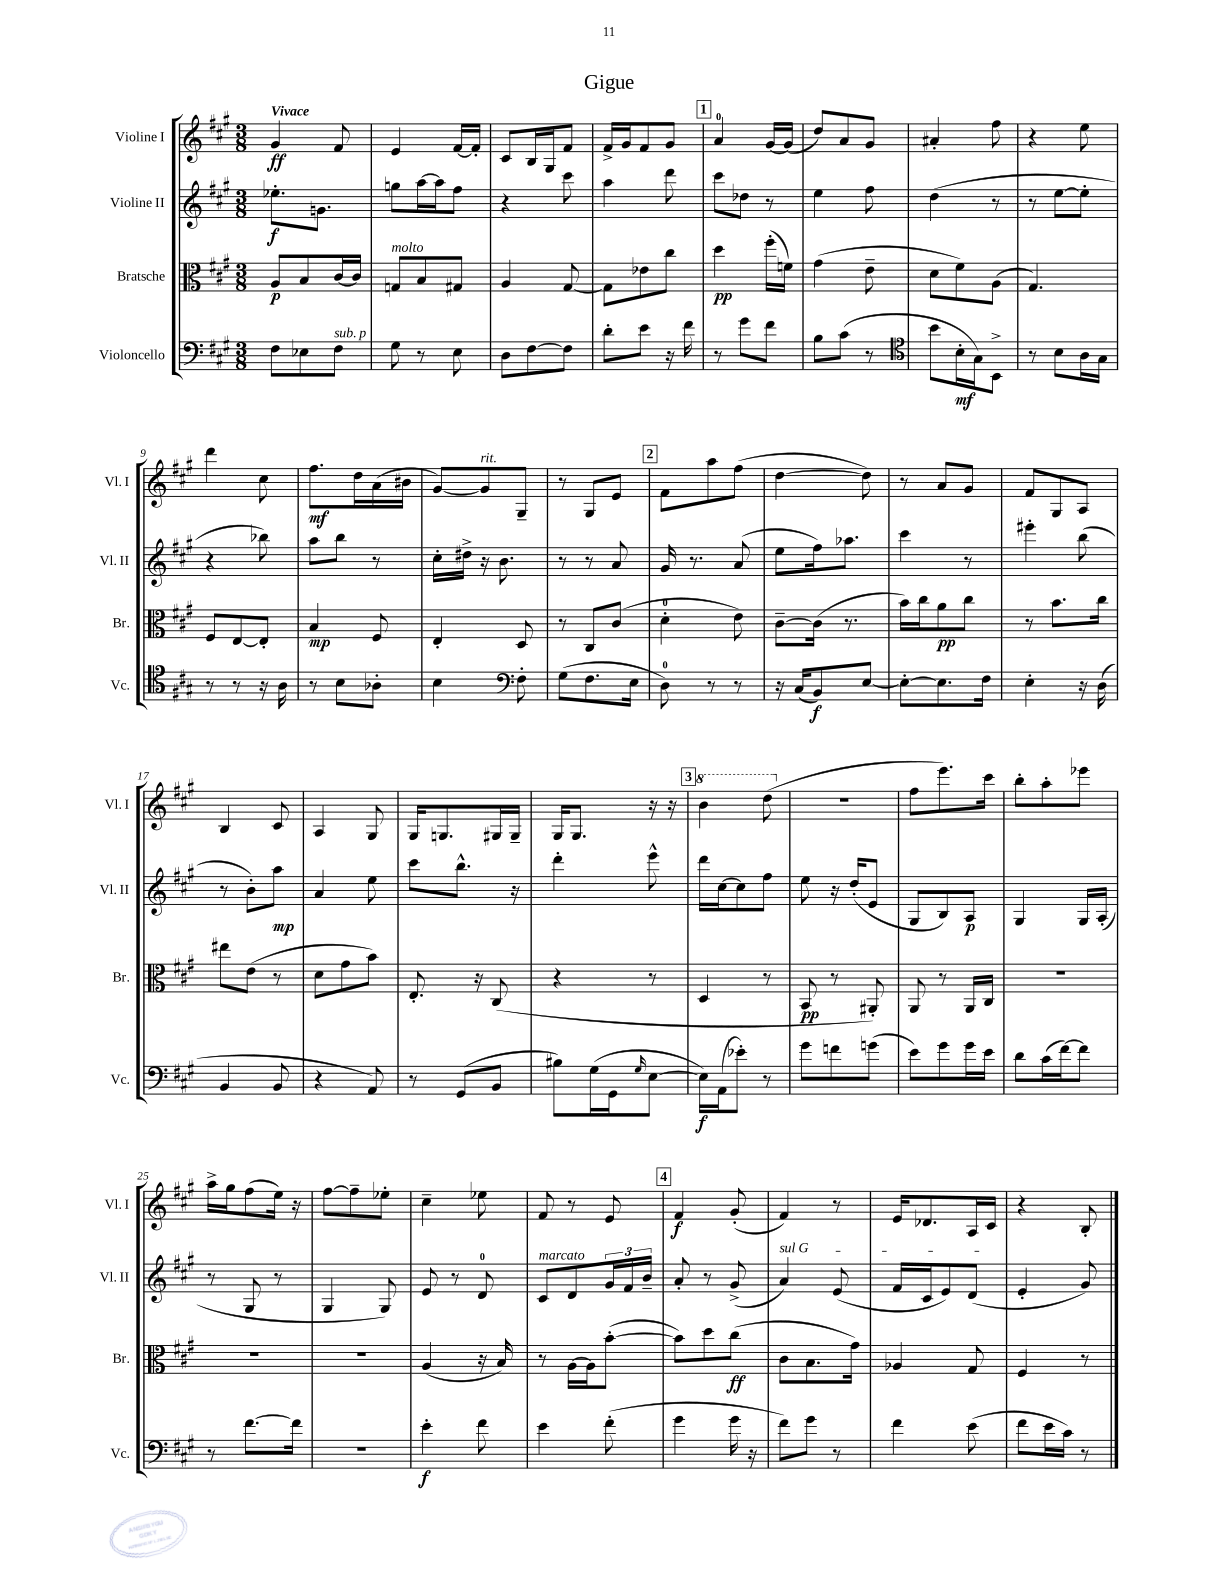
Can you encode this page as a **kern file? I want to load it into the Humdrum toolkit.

**kern	**kern	**kern	**kern
*staff4	*staff3	*staff2	*staff1
*clefF4	*clefC3	*clefG2	*clefG2
*k[f#c#g#]	*k[f#c#g#]	*k[f#c#g#]	*k[f#c#g#]
*M3/8	*M3/8	*M3/8	*M3/8
8F#	8A	8.ee-'	4g#
8E-	8B	.	.
.	.	8.g	.
8F#	[16c#	.	8f#
.	16c#]	.	.
=	=	=	=
8G#	8G	8gg	4e
8r	8B	[16aa	.
.	.	16aa]	.
8E	8G#	8ff#	[16f#
.	.	.	16f#']
=	=	=	=
8D	4A	4r	8c#
[8F#	.	.	16B
.	.	.	16G#
8F#]	[8G#	8ccc#	8f#
=	=	=	=
8d'	8G#]	4aa	16f#^
.	.	.	16g#
8e	8e-	.	8f#
16r	8cc#	8ddd	8g#
16f#	.	.	.
=	=	=	=
8r	4dd	8ccc#	4a
8g#	.	8dd-	.
8f#	(16ff#'	8r	[16g#
.	16f)	.	(16g#]
=	=	=	=
8B	(4g#	4ee	8dd)
(8c#	.	.	8a
8r	8e~	8ff#	8g#
=	=	=	=
*clefC4	*	*	*
8b	8d	(4dd	4a#'
16B'	8f#)	.	.
16G#)	.	.	.
8BB^	(8A	8r	8ff#
=	=	=	=
8r	4.G#)	8r	4r
8B	.	[8ee	.
16A	.	8ee']	8ee
16G#	.	.	.
=	=	=	=
8r	8F#	4r	4ddd
8r	[8E	.	.
16r	8E']	8bb-)	8cc#
16A	.	.	.
=	=	=	=
8r	4B	8aa	8.ff#
8B	.	8bb	.
.	.	.	16dd
8A-'	8F#	8r	(16a
.	.	.	16b#
=	=	=	=
4B	4E'	16cc#'	[8g#)
.	.	16dd#^	.
.	.	16r	8g#]
.	.	8.b	.
*clefF4	*	*	*
8F#'	8D	.	8G#~
=	=	=	=
(8G#	8r	8r	8r
8.F#	8C#	8r	8G#
.	(8c#	8a	8e
16E	.	.	.
=	=	=	=
8D)	4d'	16g#	8f#
.	.	8.r	.
8r	.	.	8aa
8r	8e)	(8a	(8ff#
=	=	=	=
16r	[8c#~	8ee	[4dd
(16C#	.	.	.
8BB)	(16c#]	16ff#)	.
.	8.r	8.aa-	.
[8E	.	.	8dd])
=	=	=	=
8E'_	16b)	4ccc#	8r
.	16cc#	.	.
8.E]	8a	.	8a
.	8cc#	8r	8g#
16F#	.	.	.
=	=	=	=
4E'	8r	4eee#'	8f#
.	8.b	.	8G#
16r	.	(8bb	8A
(16D	16cc#	.	.
=	=	=	=
4BB	8ee#	8r	4B
.	(8e	8b')	.
8BB	8r	8aa	8c#
=	=	=	=
4r	8d	4a	4A
.	8g#	.	.
8AA)	8b)	8ee	8G#
=	=	=	=
8r	8.E'	8ccc#	16G#
.	.	.	8.G
(8GG#	.	8.bb^^	.
.	16r	.	.
8BB	(8C#	.	16G#
.	.	16r	16G#~
=	=	=	=
8B#)	4r	4ddd'	16G#
.	.	.	8.G#
(16G#	.	.	.
16GG#	.	.	.
16qqG#	.	.	.
[8E	8r	8eee^^	16r
.	.	.	16r
=	=	=	=
16E])	4D	16ddd	4bb
(16AA	.	[16cc#	.
8e-')	.	8cc#]	.
8r	8r	8ff#	(8ddd
=	=	=	=
8g#	8BB	8ee	4.r
8f	8r	16r	.
.	.	(16dd'	.
(8g	8AA#')	8e	.
=	=	=	=
8e)	8AA	8G#	8ff#
8g#	8r	8B)	8.eee)
16g#	16AA	8A	.
16e	16C#	.	16ccc#
=	=	=	=
8d	4.r	4G#	8bb'
(16c#	.	.	8aa'
[16f#)	.	.	.
8f#]	.	16G#	8eee-
.	.	(16A'	.
=	=	=	=
8r	4.r	8r	16aa^
.	.	.	16gg#
[8.f#	.	8G#	(8ff#
.	.	8r	16ee)
16f#]	.	.	16r
=	=	=	=
4.r	4.r	4G#	[8ff#
.	.	.	8ff#~]
.	.	8G#)	8ee-'
=	=	=	=
4e'	(4A	8e	4cc#~
.	.	8r	.
8f#	16r	8d	8ee-
.	16B)	.	.
=	=	=	=
4e	8r	8c#	8f#
.	[16A	8d	8r
.	16A]	.	.
(8f#'	([8b'	24g#	8e
.	.	24f#	.
.	.	24b~	.
=	=	=	=
4g#	8b])	8a'	4f#
.	8dd	8r	.
16g#	(8cc#	(8g#^	(8g#'
16r	.	.	.
=	=	=	=
8f#)	8c#	4a)	4f#)
8g#	8.B	.	.
8r	.	(8e	8r
.	16g#)	.	.
=	=	=	=
4f#	4A-	16f#	16e
.	.	16c#	8.d-
.	.	8e)	.
(8e	8G#	(8d	16A
.	.	.	16c#
=	=	=	=
8f#	4F#	4e'	4r
16e	.	.	.
16c#)	.	.	.
8r	8r	8g#)	8B'
==	==	==	==
*-	*-	*-	*-
